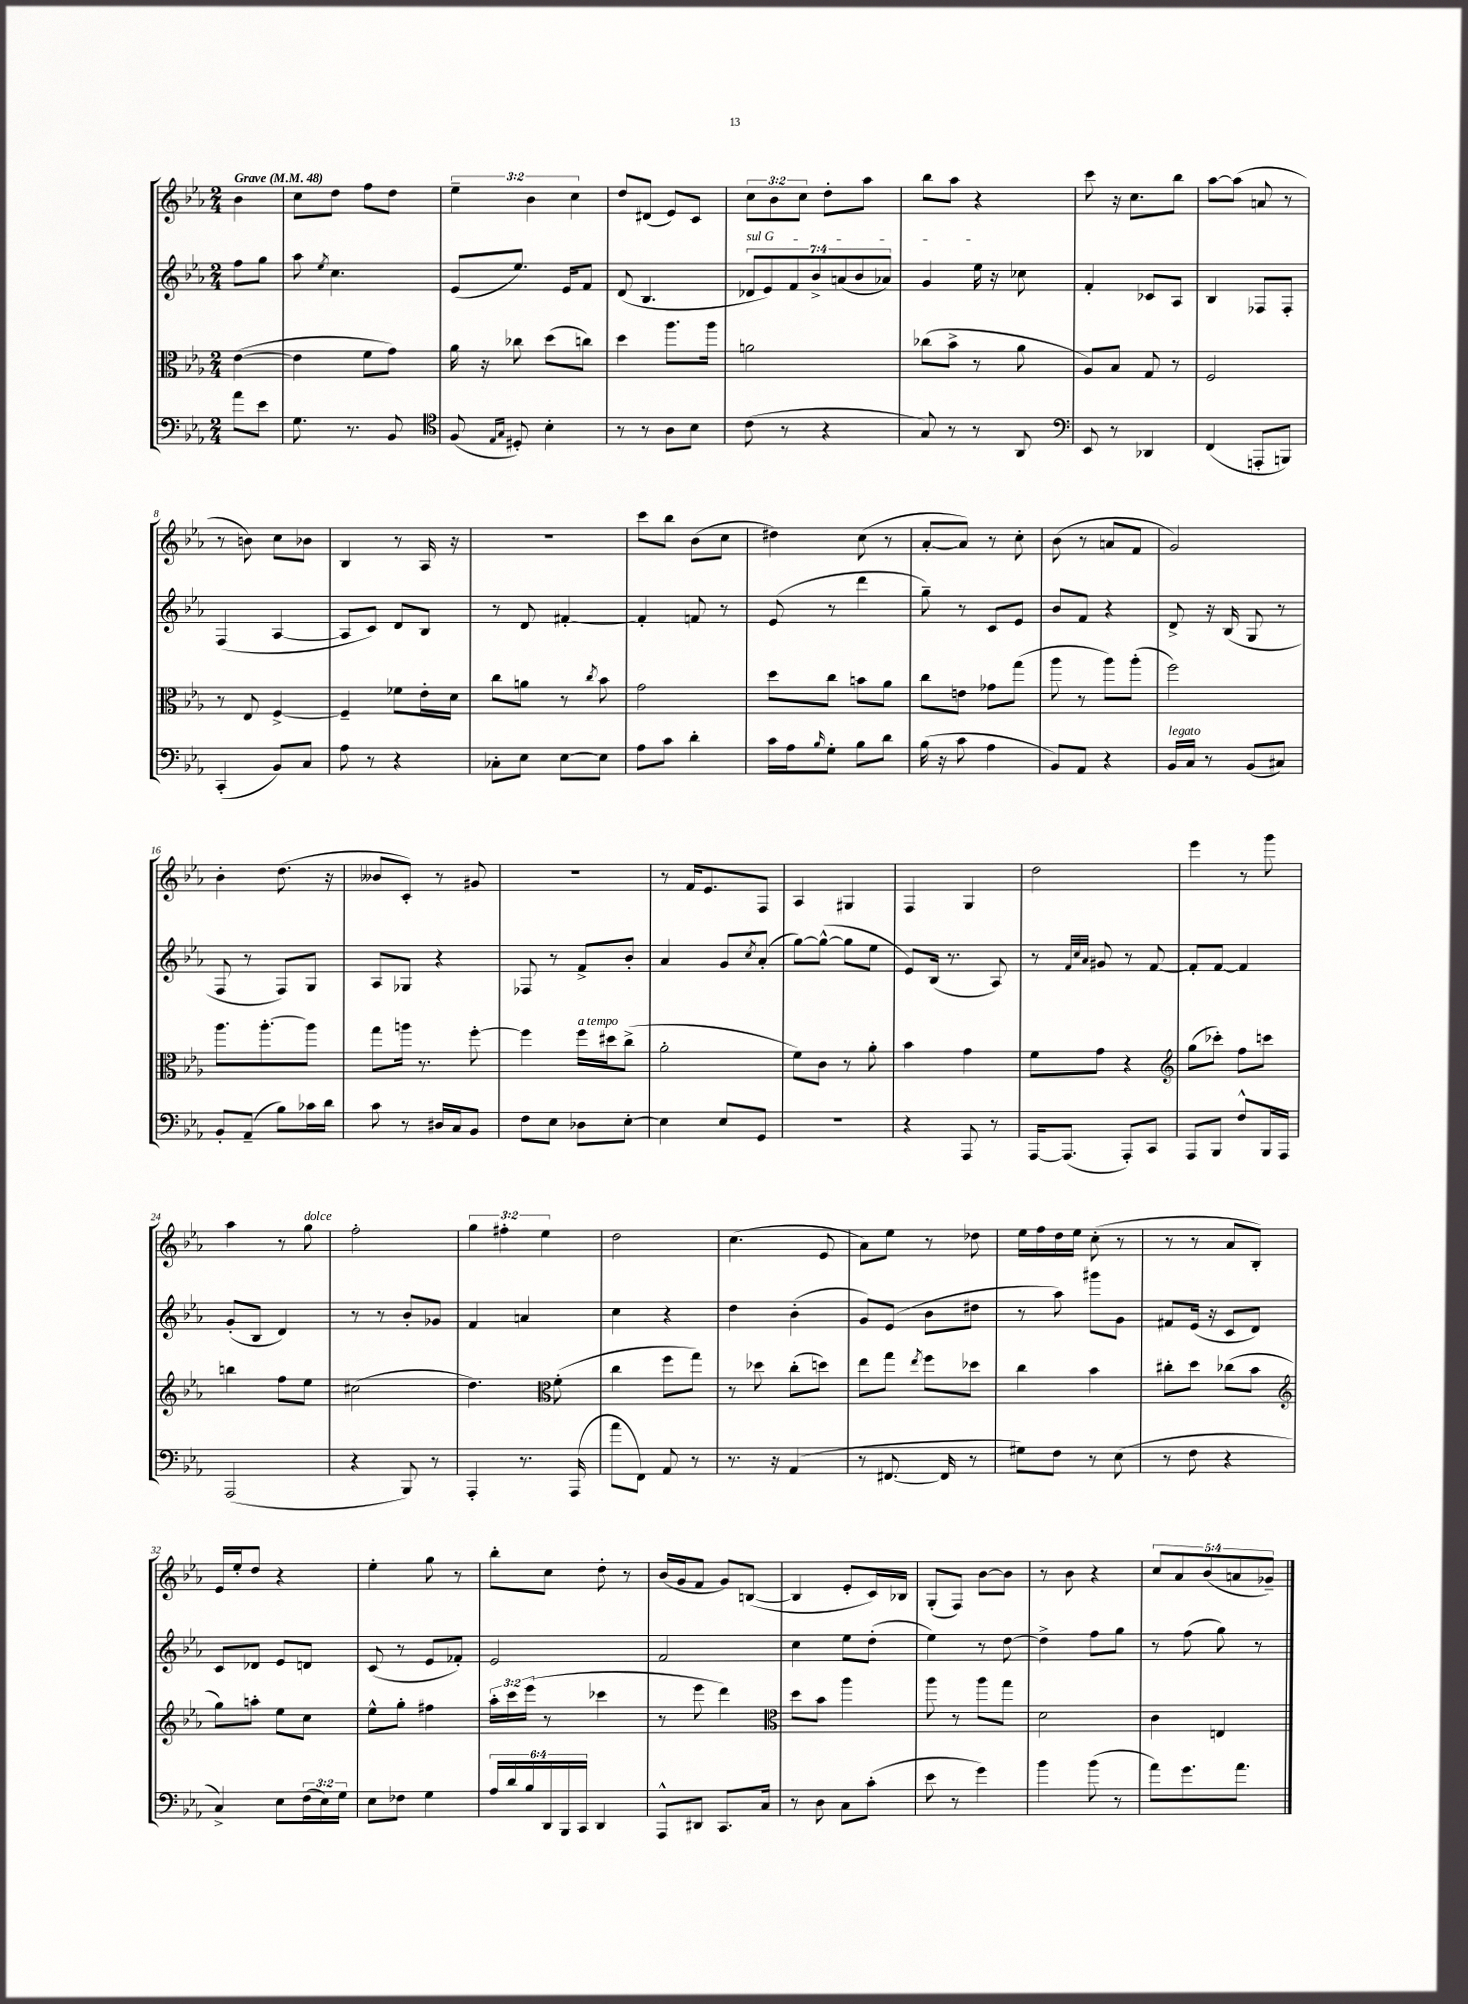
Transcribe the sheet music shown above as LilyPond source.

<<
\new StaffGroup <<
\new Staff = "s0" {
    \clef treble \key ees \major \numericTimeSignature \time 2/4 \override Staff.TupletNumber.text = #tuplet-number::calc-fraction-text \partial 4 \tempo "Grave" 4 = 48
    bes'4 |
    c''8 d''8 f''8 d''8 |
    \tuplet 3/2 { ees''4-- bes'4 c''4 } |
    d''8 dis'8( ees'8) c'8 |
    \tuplet 3/2 { c''8 bes'8 c''8 } d''8-. aes''8 |
    bes''8 aes''8 r4 |
    c'''8 r16 c''8. bes''8 |
    aes''8~ aes''8( a'8 r8 |
    r8 b'8) c''8 bes'8 |
    bes4 r8 aes16 r16 |
    R2 |
    c'''8 bes''8 bes'8( c''8 |
    dis''4) c''8( r8 |
    aes'8~-. aes'8) r8 c''8-. |
    bes'8( r8 a'8 f'8 |
    g'2) |
    bes'4-. d''8.( r16 |
    beses'8 c'8-.) r8 gis'8 |
    r2 |
    r8 f'16 ees'8. f8 |
    aes4 gis4 |
    f4 g4 |
    d''2 |
    ees'''4 r8 g'''8 |
    aes''4 r8 g''8^\markup { \italic "dolce" } |
    f''2-. |
    \tuplet 3/2 { g''4 fis''4-. ees''4 } |
    d''2 |
    c''4.( ees'8 |
    aes'8) ees''8 r8 des''8 |
    ees''16 f''16 d''16 ees''16 c''8-.( r8 |
    r8 r8 aes'8 bes8-.) |
    ees'16 ees''16-. d''8 r4 |
    ees''4-. g''8 r8 |
    bes''8-. c''8 d''8-. r8 |
    bes'16( g'16 f'8 g'8) b8~( |
    b4 ees'8-. c'16) bes16 |
    g8-.( f8) bes'8~ bes'8 |
    r8 bes'8 r4 |
    \tuplet 5/4 { c''8 aes'8 bes'8( a'8 ges'8--) } \bar "|." |
}
\new Staff = "s1" {
    \clef treble \key ees \major \numericTimeSignature \time 2/4 \override Staff.TupletNumber.text = #tuplet-number::calc-fraction-text \partial 4
    f''8 g''8 |
    aes''8 \acciaccatura { ees''8 } c''4. |
    ees'8( ees''8.) ees'16 f'8 |
    d'8( bes4. |
    \tuplet 7/4 { \once \override TextSpanner.bound-details.left.text = \markup { \italic "sul G" } des'8\startTextSpan ees'8) f'8 bes'8-> a'8( bes'8 aes'8) } |
    g'4 ees''16\stopTextSpan r16 ces''8 |
    f'4-. ces'8 aes8 |
    bes4 fes8 fes8-. |
    f4( aes4~ |
    aes8 c'8) d'8 bes8 |
    r8 d'8 fis'4~-. |
    fis'4-. f'8 r8 |
    ees'8( r8 d'''4 |
    g''8--) r8 c'8 ees'8 |
    bes'8 f'8 r4 |
    d'8-> r16 bes16( g8 r8 |
    f8 r8 f8) g8 |
    aes8 ges8 r4 |
    fes8 r8 f'8-> bes'8-. |
    aes'4 g'8 \acciaccatura { c''8 } aes'8-.( |
    g''8~) g''8~-^( g''8 ees''8 |
    ees'8) bes16( r8. aes8) |
    r8 \grace { f'32 c''32 aes'32 } gis'8 r8 f'8~ |
    f'8-. f'8~ f'4 |
    g'8-.( bes8 d'4) |
    r8 r8 bes'8-. ges'8 |
    f'4 a'4 |
    c''4 r4 |
    d''4 bes'4-.( |
    g'8) ees'8( bes'8 dis''8 |
    r8 aes''8) gis'''8 g'8 |
    fis'8 ees'16( r16 c'8 d'8) |
    c'8 des'8 ees'8 d'8 |
    c'8( r8 ees'8 fes'8-.) |
    ees'2 |
    f'2 |
    c''4 ees''8 d''8-.( |
    ees''4) r8 d''8~ |
    d''4-> f''8 g''8 |
    r8 f''8( g''8) r8 \bar "|." |
}
\new Staff = "s2" {
    \clef alto \key ees \major \numericTimeSignature \time 2/4 \override Staff.TupletNumber.text = #tuplet-number::calc-fraction-text \partial 4
    ees'4~( |
    ees'4 f'8 g'8) |
    aes'16 r16 ces''8 d''8( c''8) |
    d''4 aes''8. aes''16 |
    a'2 |
    ces''8( bes'8-> r8 aes'8 |
    aes8) bes8 g8 r8 |
    f2 |
    r8 ees8 f4~-> |
    f4-- fes'8 ees'16-. d'16 |
    c''8 a'8 r8 \acciaccatura { c''8 } bes'8 |
    g'2 |
    d''8 c''8 b'8 aes'8 |
    c''8 e'8 ges'8 g''8( |
    aes''8 r8 aes''8) aes''8-.( |
    f''2) |
    aes''8. aes''8.~-. aes''8 |
    g''8 a''16 r8. f''8~-. |
    f''4 f''16^\markup { \italic "a tempo" } dis''16 c''8->( |
    aes'2-. |
    f'8) c'8 r8 aes'8-. |
    bes'4 g'4 |
    f'8 g'8 r4 |
    \clef treble g''8( ces'''8-.) f''8 c'''8 |
    b''4 f''8 ees''8 |
    cis''2( |
    d''4.) \clef alto f'8-.( |
    c''4 f''8 g''8) |
    r8 des''8 c''8-.( d''8) |
    ees''8 g''8 \acciaccatura { ees''8 } f''8 des''8 |
    c''4 bes'4 |
    cis''8-. d''8 ces''8( bes'8 |
    \clef treble g''8) a''8-. ees''8 c''8 |
    ees''8-^ g''8-. fis''4 |
    \tuplet 3/2 { aes''16-. c'''16 ees'''16( } r8 ces'''4 |
    r8 ees'''8 d'''4) |
    \clef alto d''8 bes'8 aes''4 |
    aes''8 r8 aes''8 g''8 |
    d'2 |
    c'4 e4 \bar "|." |
}
\new Staff = "s3" {
    \clef bass \key ees \major \numericTimeSignature \time 2/4 \override Staff.TupletNumber.text = #tuplet-number::calc-fraction-text \partial 4
    aes'8 ees'8 |
    g8. r8. bes,8 |
    \clef tenor f8( \grace { ees16 g16 } dis8-.) bes4-. |
    r8 r8 aes8 bes8 |
    c'8( r8 r4 |
    g8) r8 r8 aes,8 |
    \clef bass ees,8 r8 des,4 |
    f,4( a,,8-. b,,8) |
    c,4-.( bes,8) c8 |
    aes8 r8 r4 |
    ces8-. ees8 ees8~ ees8 |
    aes8 c'8 d'4-. |
    c'16 aes16 \grace { bes16 } g8-. bes8 d'8 |
    bes16( r16 c'8 aes4 |
    bes,8) aes,8 r4 |
    bes,16^\markup { \italic "legato" } c16 r8 bes,8( cis8) |
    bes,8-. aes,8--( bes8) ces'16 d'16 |
    c'8 r8 dis16 c16 bes,8 |
    f8 ees8 des8 ees8~-. |
    ees4 ees8 g,8 |
    R2 |
    r4 aes,,8 r8 |
    aes,,16~ aes,,8.( aes,,8-.) c,8 |
    aes,,8 bes,,8 f8-^ bes,,16 aes,,16 |
    aes,,2( |
    r4 bes,,8) r8 |
    aes,,4-. r8. aes,,16( |
    aes'8 f,8) aes,8 r8 |
    r8. r16 aes,4( |
    r8 fis,8.~ fis,16 r8 |
    gis8) f8 r8 ees8( |
    r8 f8 r4 |
    c4->) ees8 \tuplet 3/2 { f16( ees16) g16 } |
    ees8 fes8 g4 |
    \tuplet 6/4 { aes16 d'16 bes16 d,16 bes,,16 c,16 } d,4 |
    aes,,8-^ dis,8 c,8. c16 |
    r8 d8 c8 c'8-.( |
    ees'8 r8 g'4) |
    bes'4 bes'8( r8 |
    aes'8) g'8. aes'8. \bar "|." |
}
>>
>>
